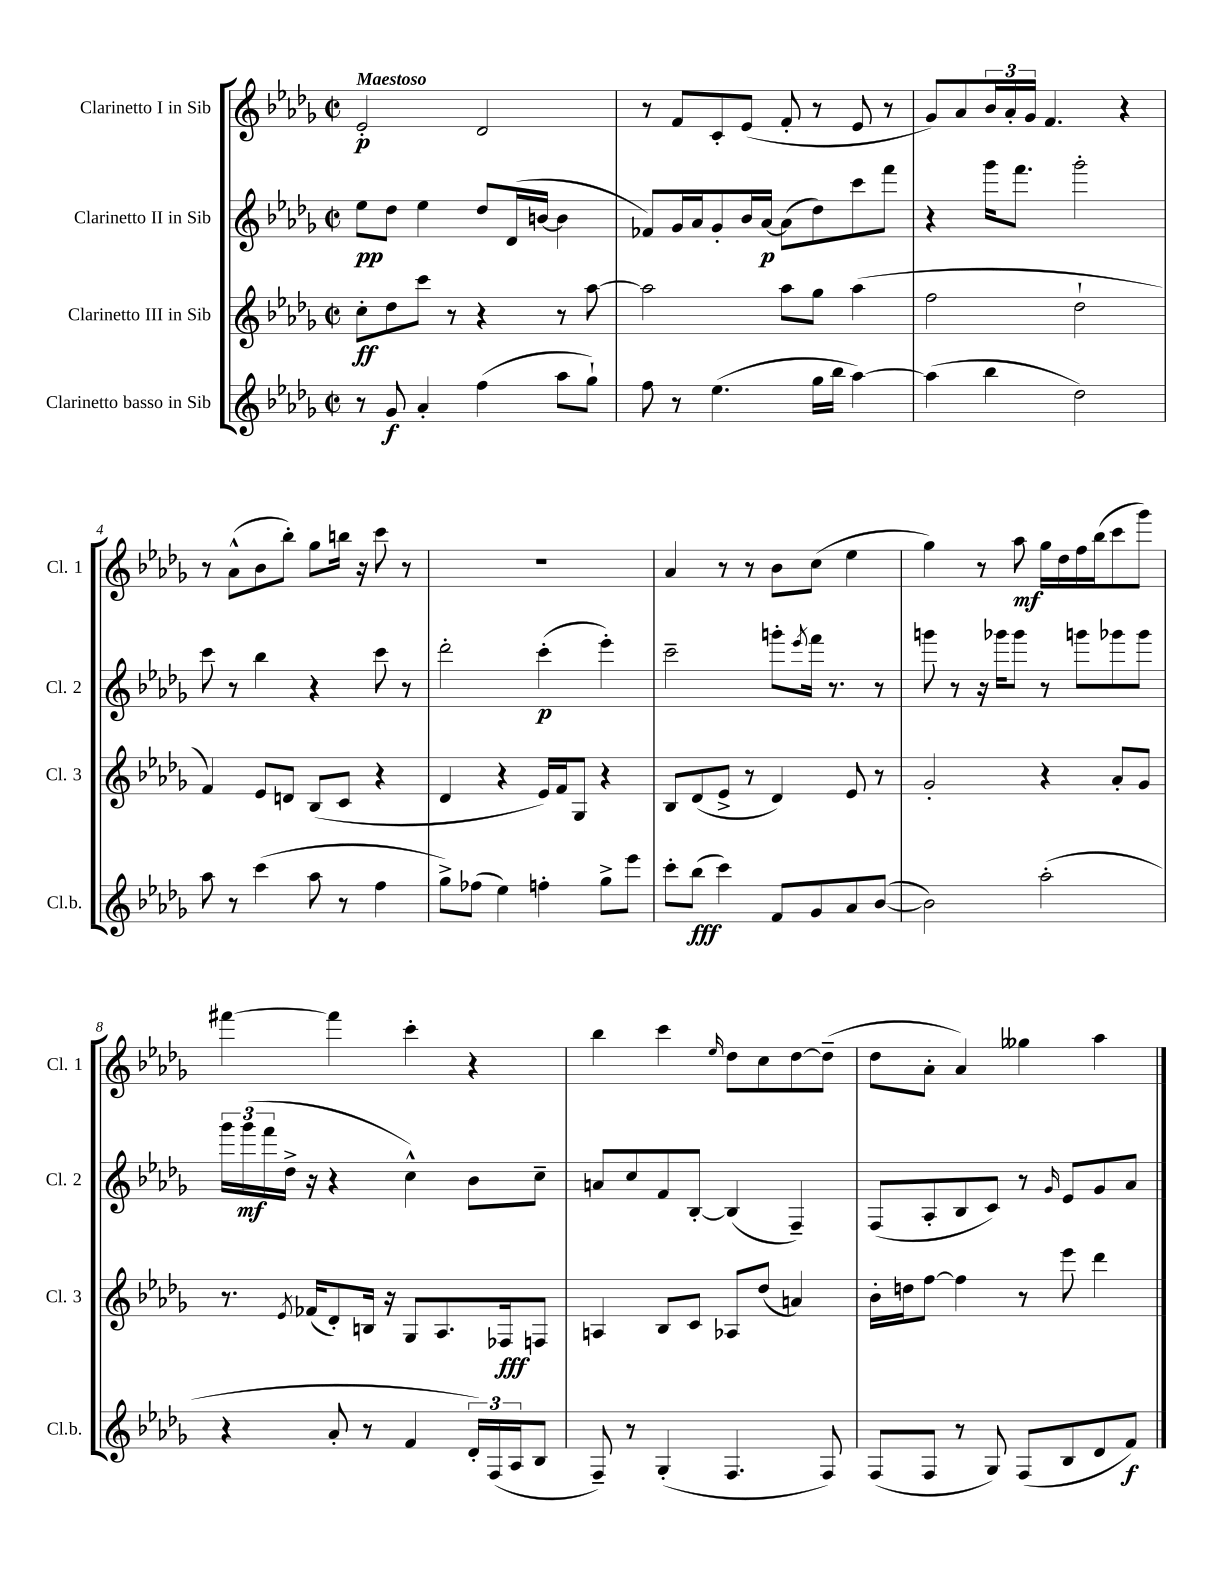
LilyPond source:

<<
\new StaffGroup <<
\new Staff = "s0" \with { instrumentName = "Clarinetto I in Sib" shortInstrumentName = "Cl. 1" } {
    \clef treble \key des \major \defaultTimeSignature \time 2/2 \tempo "Maestoso"
    ees'2-.\p des'2 |
    r8 f'8 c'8-. ees'8( f'8-. r8 ees'8 r8 |
    ges'8) aes'8 \tuplet 3/2 { bes'16 aes'16-. ges'16 } f'4. r4 |
    r8 aes'8-^( bes'8 bes''8-.) ges''8 b''16 r16 c'''8 r8 |
    R1 |
    aes'4 r8 r8 bes'8 c''8( ees''4 |
    ges''4) r8 aes''8\mf ges''16 des''16 f''16 bes''16( c'''8 ges'''8) |
    fis'''4~ fis'''4 c'''4-. r4 |
    bes''4 c'''4 \grace { ees''16 } des''8 c''8 des''8~ des''8--( |
    des''8 aes'8-. aes'4) geses''4 aes''4 \bar "|." |
}
\new Staff = "s1" \with { instrumentName = "Clarinetto II in Sib" shortInstrumentName = "Cl. 2" } {
    \clef treble \key des \major \defaultTimeSignature \time 2/2
    ees''8\pp des''8 ees''4 des''8 des'16( b'16~ b'4 |
    fes'8) ges'16 aes'16 ges'8-. bes'16 aes'16~\p aes'8( des''8) c'''8 f'''8 |
    r4 ges'''16 f'''8. ges'''2-. |
    c'''8 r8 bes''4 r4 c'''8 r8 |
    des'''2-. c'''4-.\p( ees'''4-.) |
    c'''2-- g'''8-. \acciaccatura { ees'''8 } f'''16 r8. r8 |
    g'''8 r8 r16 ges'''16 ges'''8 r8 g'''8 ges'''8 ges'''8 |
    \tuplet 3/2 { ges'''16 ges'''16\mf( f'''16 } des''16-> r16 r4 c''4-^) bes'8 c''8-- |
    a'8 c''8 f'8 bes8~-. bes4( f4--) |
    f8( aes8-. bes8 c'8) r8 \grace { ges'16 } ees'8 ges'8 aes'8 \bar "|." |
}
\new Staff = "s2" \with { instrumentName = "Clarinetto III in Sib" shortInstrumentName = "Cl. 3" } {
    \clef treble \key des \major \defaultTimeSignature \time 2/2
    c''8-.\ff des''8 c'''8 r8 r4 r8 aes''8~ |
    aes''2 aes''8 ges''8 aes''4( |
    f''2 des''2-! |
    f'4) ees'8 d'8 bes8( c'8 r4 |
    des'4 r4 ees'16) f'16 ges8 r4 |
    bes8 des'8( ees'8-> r8 des'4) ees'8 r8 |
    ges'2-. r4 aes'8-. ges'8 |
    r8. \acciaccatura { ees'8 } fes'16( des'8-.) b16 r16 ges8 aes8. fes16\fff f8 |
    a4 bes8 c'8 aes8 des''8( a'4) |
    bes'16-. d''16 f''8~ f''4 r8 ees'''8 des'''4 \bar "|." |
}
\new Staff = "s3" \with { instrumentName = "Clarinetto basso in Sib" shortInstrumentName = "Cl.b." } {
    \clef treble \key des \major \defaultTimeSignature \time 2/2
    r8 ges'8\f aes'4-. f''4( aes''8 ges''8-!) |
    f''8 r8 ees''4.( ges''16 bes''16 aes''4~) |
    aes''4( bes''4 des''2) |
    aes''8 r8 c'''4( aes''8 r8 f''4 |
    ges''8->) fes''8( ees''4) f''4-. ges''8-> ees'''8 |
    c'''8-. bes''8\fff( c'''4) f'8 ges'8 aes'8 bes'8~( |
    bes'2) aes''2-.( |
    r4 aes'8-. r8 f'4 \tuplet 3/2 { des'16-.) f16( aes16 } bes8 |
    f8--) r8 ges4-.( f4. f8) |
    f8( f8 r8 ges8) f8( bes8 des'8 f'8\f) \bar "|." |
}
>>
>>
